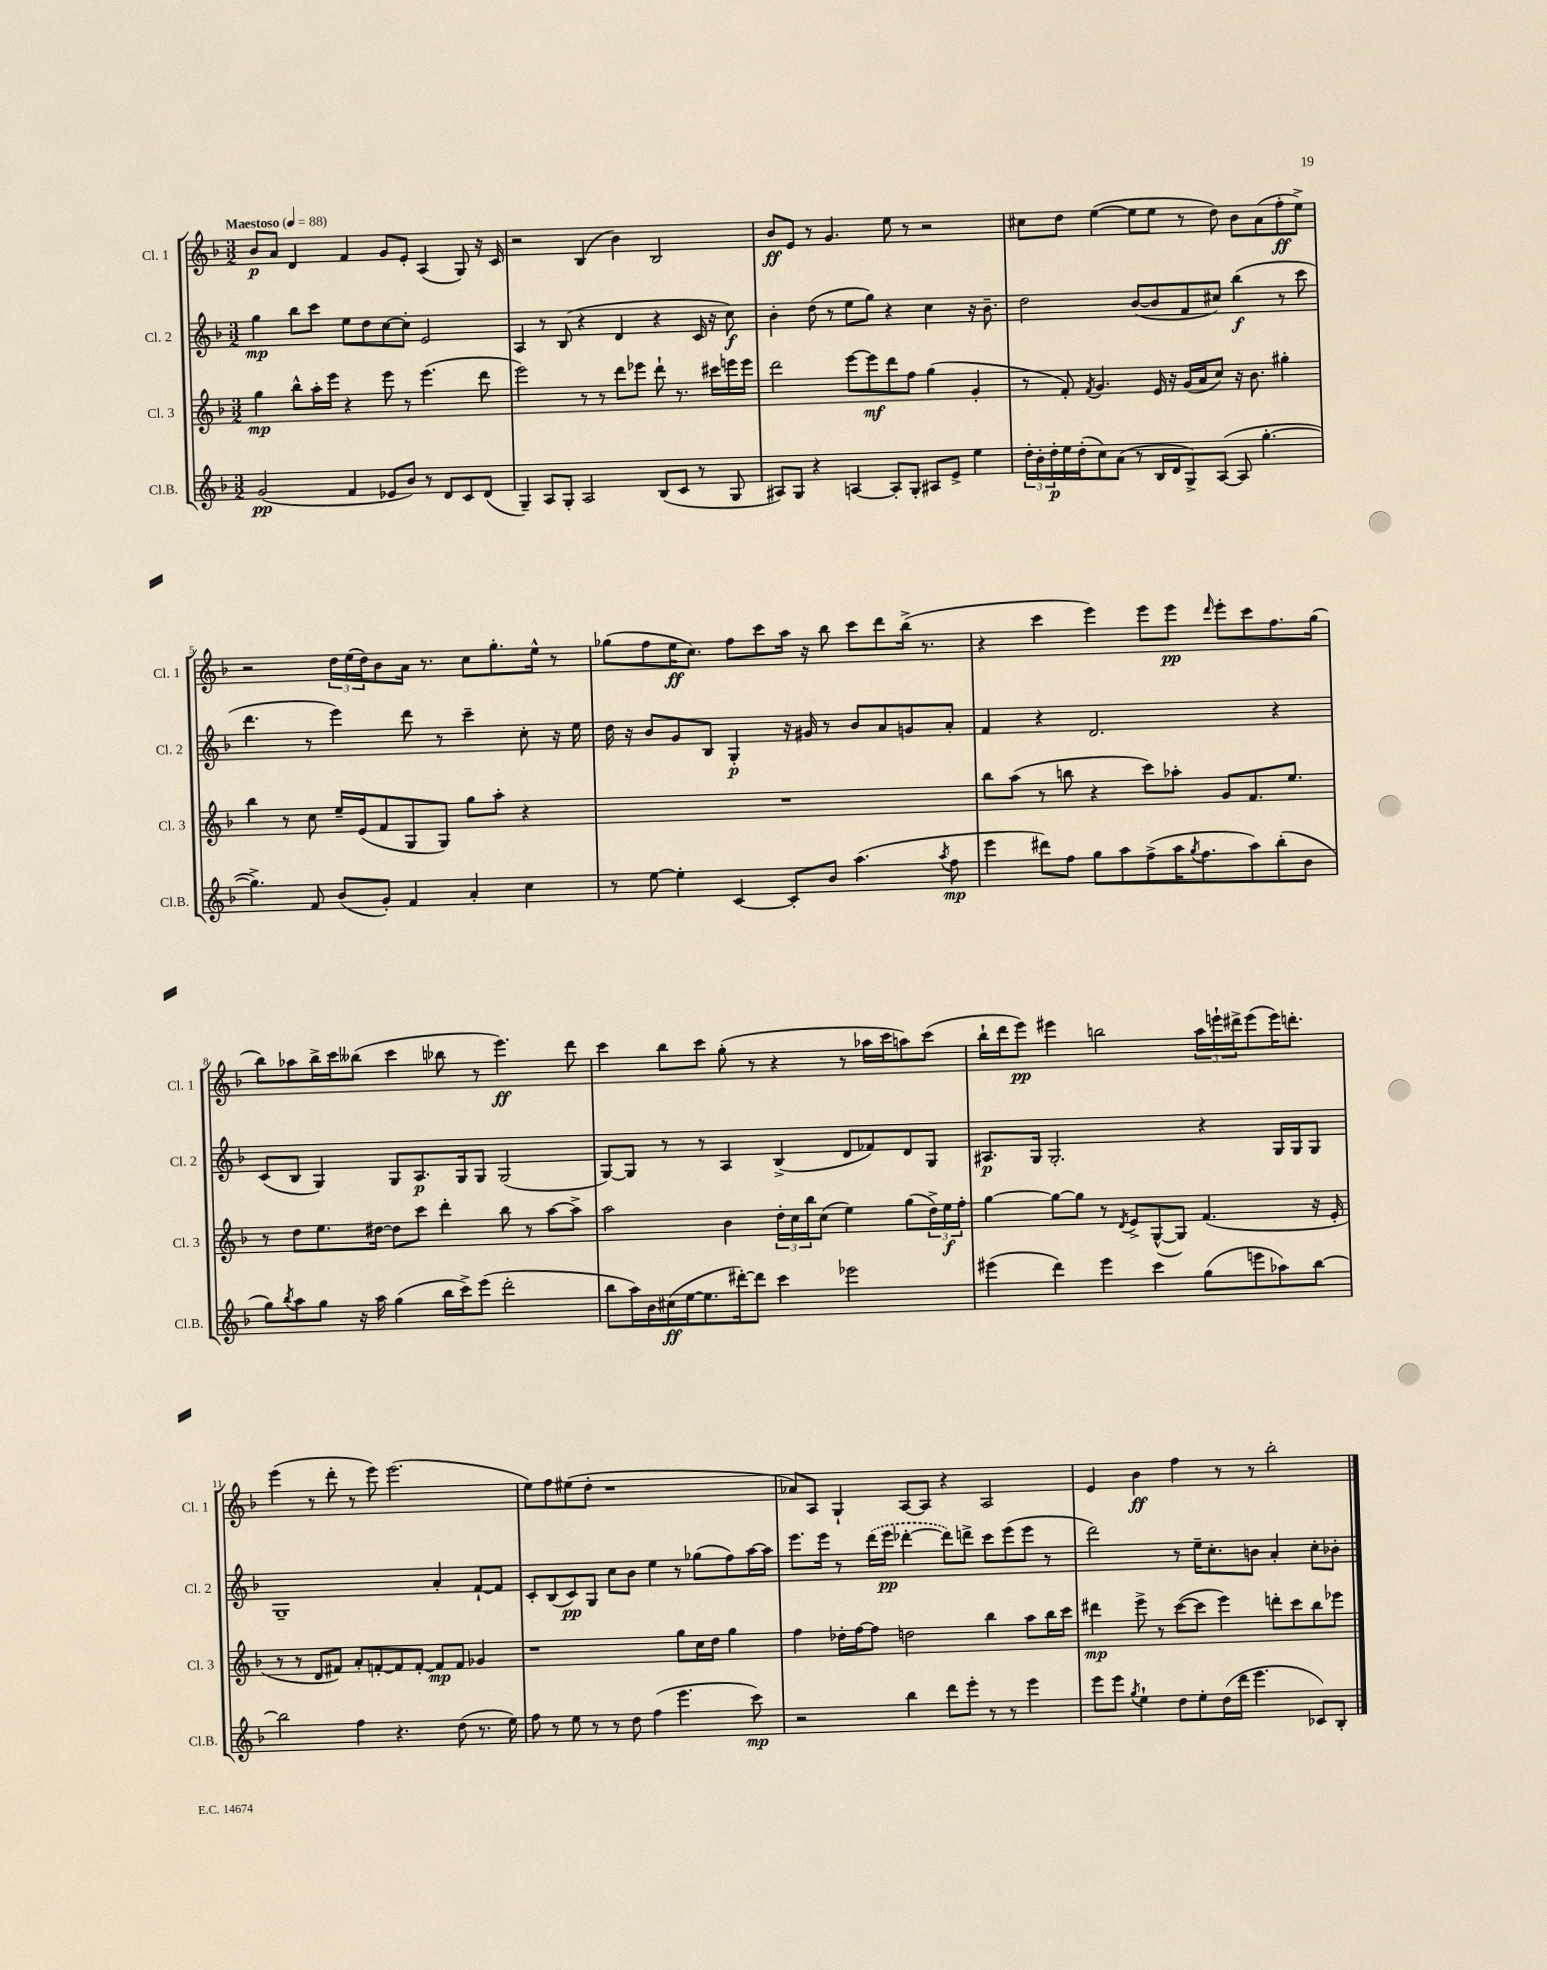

**kern	**dynam	**kern	**dynam	**kern	**dynam	**kern	**dynam
*part4	*part4	*part3	*part3	*part2	*part2	*part1	*part1
*staff4	*staff4	*staff3	*staff3	*staff2	*staff2	*staff1	*staff1
*I"Cl.B.	*	*I"Cl. 3	*	*I"Cl. 2	*	*I"Cl. 1	*
*I'Cl.B.	*	*I'Cl. 3	*	*I'Cl. 2	*	*I'Cl. 1	*
*clefG2	*	*clefG2	*	*clefG2	*	*clefG2	*
*k[b-]	*	*k[b-]	*	*k[b-]	*	*k[b-]	*
*M3/2	*	*M3/2	*	*M3/2	*	*M3/2	*
*MM88	*	*MM88	*	*MM88	*	*MM88	*
=1	=1	=1	=1	=1	=1	=1	=1
!	!	!	!	!	!	!LO:TX:a:B:t=Maestoso	!
(2g/	pp	4gg\	mp	4gg\	mp	8b-/L	p
.	.	.	.	.	.	8a/J	.
.	.	8bb-^^\L	.	8bb-\L	.	4d/	.
.	.	16aa'\L	.	8ccc\J	.	.	.
.	.	16eee\JJ	.	.	.	.	.
4f/	.	4r	.	8ee\L	.	4f/	.
.	.	.	.	8dd\	.	.	.
8e-X/L	.	8eee\	.	[8cc\	.	8g/L	.
8b-/J)	.	8r	.	8cc'\J]	.	8e'/J	.
8r	.	(4.eee\	.	2e/	.	(4A/	.
8d/L	.	.	.	.	.	.	.
8c/	.	.	.	.	.	8G/)	.
(8d/J	.	8ddd\	.	.	.	16r	.
.	.	.	.	.	.	16c/	.
=2	=2	=2	=2	=2	=2	=2	=2
4G~/)	.	2eee\)	.	4A/	.	2r	.
8A/L	.	.	.	8r	.	.	.
8G'/J	.	.	.	(8B-/	.	.	.
2A/	.	8r	.	4r	.	(4B-/	.
.	.	8r	.	.	.	.	.
.	.	8ddd\L	.	4d/	.	4b-\)	.
.	.	8eee-X\J	.	.	.	.	.
(8B-/L	.	8ddd`\	.	4r	.	2B-/	.
8c/J	.	8.r	.	.	.	.	.
8r	.	.	.	16c/	.	.	.
.	.	16ccc#X\LL	.	16r	.	.	.
8G/	.	16eeen\	.	8cc\)	f	.	.
.	.	16eee\JJ	.	.	.	.	.
=3	=3	=3	=3	=3	=3	=3	=3
8A#X/L)	.	2ddd\	.	4b-'\	.	8b-/L	ff
8G/J	.	.	.	.	.	8e/J	.
4r	.	.	.	(8dd\	.	8r	.
.	.	.	.	8r	.	4.g/	.
[4An/	.	[8eee\L	.	8ee\L	.	.	.
.	.	8eee\]	mf	8gg\J)	.	.	.
8A'/L]	.	8ddd\	.	4r	.	8ee\	.
8G'/J	.	8ff\J	.	.	.	8r	.
8A#X/L	.	(4gg\	.	4cc\	.	2r	.
8e^/J	.	.	.	.	.	.	.
4ee\	.	4g'/	.	16r	.	.	.
.	.	.	.	8.b-~\	.	.	.
=4	=4	=4	=4	=4	=4	=4	=4
24dd'\LL	.	8r	.	2dd\	.	8cc#X\L	.
24b-'\	.	.	.	.	.	.	.
24dd'\	p	.	.	.	.	.	.
16ee\	.	8f'/)	.	.	.	8dd\J	.
(16dd'\J	.	.	.	.	.	.	.
.	.	8qf/	.	.	.	.	.
8cc\)	.	4.g/	.	.	.	([4ee\	.
(8a\J	.	.	.	.	.	.	.
8r	.	.	.	([8b-/L	.	8ee\L]	.
16B-/LL	.	16e/	.	8b-/]	.	8ee\J	.
16d/J	.	16r	.	.	.	.	.
8G^/)	.	(16g/LL	.	8f/	.	8r	.
.	.	16a/J	.	.	.	.	.
([8A/J	.	8cc/J)	.	8cc#X/J)	.	8dd\)	.
8A/]	.	16r	.	(4bb-\	f	8b-\L	.
.	.	8.b-\	.	.	.	.	.
[4.gg'\	.	.	.	.	.	(8a\	.
.	.	4gg#X'\	.	8r	.	8ff'\	ff
.	.	.	.	8ccc\	.	8ee^\J)	.
!!LO:LB:g=z
=5	=5	=5	=5	=5	=5	=5	=5
4.gg^\])	.	4bb-\	.	4.ddd\	.	2r	.
.	.	8r	.	.	.	.	.
8f/	.	8cc\	.	8r	.	.	.
(8b-/L	.	16ee~/LL	.	4eee\)	.	24dd\LL	.
.	.	.	.	.	.	(24ee\	.
.	.	(16e/J	.	.	.	.	.
.	.	.	.	.	.	24dd\J)	.
8g'/J)	.	8f/	.	.	.	8b-\	.
4f/	.	8G/	.	8ddd\	.	16a\Jk	.
.	.	.	.	.	.	8.r	.
.	.	8G/J)	.	8r	.	.	.
4a'/	.	8gg\L	.	4ccc~\	.	8cc\L	.
.	.	8aa'\J	.	.	.	8.gg'\	.
4cc\	.	4r	.	8cc'\	.	.	.
.	.	.	.	.	.	16ee^^\Jk	.
.	.	.	.	16r	.	8r	.
.	.	.	.	16ee\	.	.	.
=6	=6	=6	=6	=6	=6	=6	=6
8r	.	1.r	.	16dd\	.	(8gg-X\L	.
.	.	.	.	16r	.	.	.
[8ee\	.	.	.	8b-/L	.	8ff\	.
4ee'\]	.	.	.	8g/	.	16ee\K	ff
.	.	.	.	.	.	8.cc\J)	.
.	.	.	.	8B-/J	.	.	.
[4c/	.	.	.	4G'/	p	8ff\L	.
.	.	.	.	.	.	8ccc\	.
8c'/L]	.	.	.	16r	.	16aa\Jk	.
.	.	.	.	16g#X/	.	16r	.
8b-/J	.	.	.	8r	.	8bb-\	.
(4.aa\	.	.	.	8b-/L	.	8ccc\L	.
.	.	.	.	8a/	.	8ddd\	.
.	.	.	.	8gn/	.	(16bb-^\Jk	.
.	.	.	.	.	.	8.r	.
8qaa/	.	.	.	.	.	.	.
8ff\	mp	.	.	8a'/J	.	.	.
=7	=7	=7	=7	=7	=7	=7	=7
4eee\	.	8bb-\L	.	4f/	.	4r	.
.	.	(8aa\J	.	.	.	.	.
8ddd#X\L)	.	8r	.	4r	.	4ccc\	.
8ff\J	.	8bbn\	.	.	.	.	.
8gg\L	.	4r	.	2.d/	.	4eee\)	.
8aa\	.	.	.	.	.	.	.
(8ff^\	.	8ccc\L)	.	.	.	8eee\L	.
16aa\K	.	8aa-X'\J	.	.	.	8eee\J	pp
8qgg/	.	.	.	.	.	.	.
8.ff\	.	.	.	.	.	.	.
.	.	.	.	.	.	16qqddd/	.
.	.	8g/L	.	.	.	8eee'\L	.
8aa\)	.	8.f/	.	.	.	8ccc\	.
(8bb-'\	.	.	.	4r	.	8.ff\	.
.	.	8.ee/J	.	.	.	.	.
8b-\J	.	.	.	.	.	.	.
.	.	.	.	.	.	(16gg\Jk	.
!!LO:LB:g=z
=8	=8	=8	=8	=8	=8	=8	=8
8gg\L)	.	8r	.	(8c/L	.	8bb-\L)	.
8qbb-/	.	.	.	.	.	.	.
8aa\	.	8dd\L	.	8B-/J	.	8aa-X\	.
8gg\J	.	8.ee\	.	4G/)	.	16bb-^\L	.
.	.	.	.	.	.	16ccc\J	.
16r	.	.	.	.	.	(8bb--X\J	.
16aa\	.	[16dd#X\Jk	.	.	.	.	.
(4gg\	.	8dd#\L]	.	8G/L	.	4ccc\	.
.	.	8ccc\J	.	8.A/	p	.	.
16bb-\LL	.	4ddd'\	.	.	.	8bb-X\	.
16ccc^\J)	.	.	.	16G/k	.	.	.
(8eee\J	.	.	.	8G/J	.	8r	.
2ddd'\	.	8bb-\	.	(2G/	.	4.eee\)	ff
.	.	8r	.	.	.	.	.
.	.	[8aa\L	.	.	.	.	.
.	.	8aa^\J]	.	.	.	8ddd\	.
=9	=9	=9	=9	=9	=9	=9	=9
8bb-\L	.	2aa\	.	[8G/L)	.	4ccc\	.
16aa\L)	.	.	.	8G/J]	.	.	.
16b-\	.	.	.	.	.	.	.
(16cc#X\	ff	.	.	8r	.	8bb-\L	.
[16ee\J	.	.	.	.	.	.	.
8.ee\]	.	.	.	8r	.	8ccc\J	.
.	.	4b-\	.	4A/	.	(8gg'\	.
[16ddd#X'\k)	.	.	.	.	.	.	.
8ddd#\J]	.	.	.	.	.	8r	.
4ccc\	.	24dd'\LL	.	(4B-^/	.	4r	.
.	.	24cc\	.	.	.	.	.
.	.	24bb-\J	.	.	.	.	.
.	.	(8cc\J	.	.	.	.	.
2eee-X\	.	4ee\)	.	8d/L	.	8r	.
.	.	.	.	8f-X/)	.	16aa-X\LL	.
.	.	.	.	.	.	16ccc\J	.
.	.	(8gg\L	.	8d/	.	8aan\)	.
.	.	24dd^\L)	.	8G/J	.	(8ccc\J	.
.	.	24ee\	f	.	.	.	.
.	.	24ff'\JJ	.	.	.	.	.
=10	=10	=10	=10	=10	=10	=10	=10
(4eee#X\	.	[4gg\	.	8.A#X/L	p	16bb-`\LL	.
.	.	.	.	.	.	16ddd\J	.
.	.	.	.	.	.	8eee\J)	pp
.	.	.	.	16G/Jk	.	.	.
4ddd\)	.	8gg\L_	.	2.G'/	.	4eee#X\	.
.	.	8gg\J]	.	.	.	.	.
4eee#\	.	8r	.	.	.	2bbn\	.
.	.	8qd/	.	.	.	.	.
.	.	8e^/L	.	.	.	.	.
4ccc\	.	([8G^^/	.	.	.	.	.
.	.	8G/J])	.	.	.	.	.
(8gg\L	.	(4.f/	.	4r	.	24aa\LL	.
.	.	.	.	.	.	24eeen`\	.
.	.	.	.	.	.	24ddd#X^\J	.
8eeen\	.	.	.	.	.	(8eee\	.
8aa-X\)	.	.	.	16G/LL	.	16eee\K)	.
.	.	.	.	16G/J	.	8.dddn'\J	.
[8bb-\J	.	16r	.	8G/J	.	.	.
.	.	16e'/	.	.	.	.	.
!!LO:LB:g=z
=11	=11	=11	=11	=11	=11	=11	=11
2bb-\]	.	8r	.	1G~	.	(4eee\	.
.	.	8r	.	.	.	.	.
.	.	8d/L	.	.	.	8r	.
.	.	8f#X/J)	.	.	.	8ddd'\	.
4ff\	.	8a'/L	.	.	.	8r	.
.	.	[8fn'/	.	.	.	8eee\)	.
4.r	.	8f/]	.	.	.	(2.eee\	.
.	.	[8f'/J	.	.	.	.	.
.	.	8f/L]	mp	4a'/	.	.	.
(8dd\	.	8f/J	.	.	.	.	.
8.r	.	4g-X/	.	[8f`/L	.	.	.
.	.	.	.	8f/J]	.	.	.
16ee\)	.	.	.	.	.	.	.
=12	=12	=12	=12	=12	=12	=12	=12
8ff\	.	1r	.	8c'/L	.	8ee\L)	.
8r	.	.	.	(8B-/	.	8ff\	.
8ee\	.	.	.	8c/)	pp	(8ee#X\	.
8r	.	.	.	8G/J	.	8dd'\J	.
8r	.	.	.	8cc\L	.	1r	.
8dd\	.	.	.	8b-\J	.	.	.
(4ff\	.	.	.	4ee\	.	.	.
4.eee\	.	8gg\L	.	8r	.	.	.
.	.	16cc\L	.	(8gg-X\L	.	.	.
.	.	16dd\JJ	.	.	.	.	.
.	.	4gg\	.	8ff\)	.	.	.
8ccc\)	mp	.	.	[16aa\L	.	.	.
.	.	.	.	16aa\JJ]	.	.	.
=13	=13	=13	=13	=13	=13	=13	=13
2r	.	4ff\	.	8.eee\L	.	8a-X/L)	.
.	.	.	.	.	.	8A/J	.
.	.	.	.	16eee\Jk	.	.	.
.	.	16dd-X'\LL	.	8r	.	4G`/	.
.	.	[16ff\J	.	.	.	.	.
.	.	8ff\J]	.	(16ddd\LL	.	.	.
.	.	.	.	16eee\JJ	pp	.	.
4bb-\	.	2ddn\	.	[4ddd-X'\	.	[8A/L	.
.	.	.	.	.	.	8A/J]	.
8ddd\L	.	.	.	8ddd-\L])	.	4r	.
8eee'\J	.	.	.	8dddn^\J	.	.	.
8r	.	4bb-\	.	8ccc\L	.	2A/	.
8r	.	.	.	(8eee\	.	.	.
4eee\	.	8aa\L	.	8eee\J	.	.	.
.	.	16bb-\L	.	8r	.	.	.
.	.	16ccc\JJ	.	.	.	.	.
=14	=14	=14	=14	=14	=14	=14	=14
8eee\L	.	4ddd#X\	mp	2ddd\)	.	4e/	.
8eee\J	.	.	.	.	.	.	.
8qgg/	.	.	.	.	.	.	.
4ee`\	.	8eee^\	.	.	.	4b-\	ff
.	.	8r	.	.	.	.	.
8dd\L	.	([8ccc\L	.	8r	.	4ff\	.
8ee'\	.	8ccc\J]	.	16ee~\KL	.	.	.
.	.	.	.	8.cc'\	.	.	.
(16dd\L	.	4eee\)	.	.	.	8r	.
16ddd\JJ	.	.	.	.	.	.	.
4.eee\	.	.	.	8bn\J	.	8r	.
.	.	8dddn'\L	.	4a'/	.	2bb-'\	.
.	.	8ccc\	.	.	.	.	.
8c-X/L)	.	8bb-\	.	8cc'\L	.	.	.
8B-'/J	.	8eee-X\J	.	8b-X'\J	.	.	.
==	==	==	==	==	==	==	==
*-	*-	*-	*-	*-	*-	*-	*-
